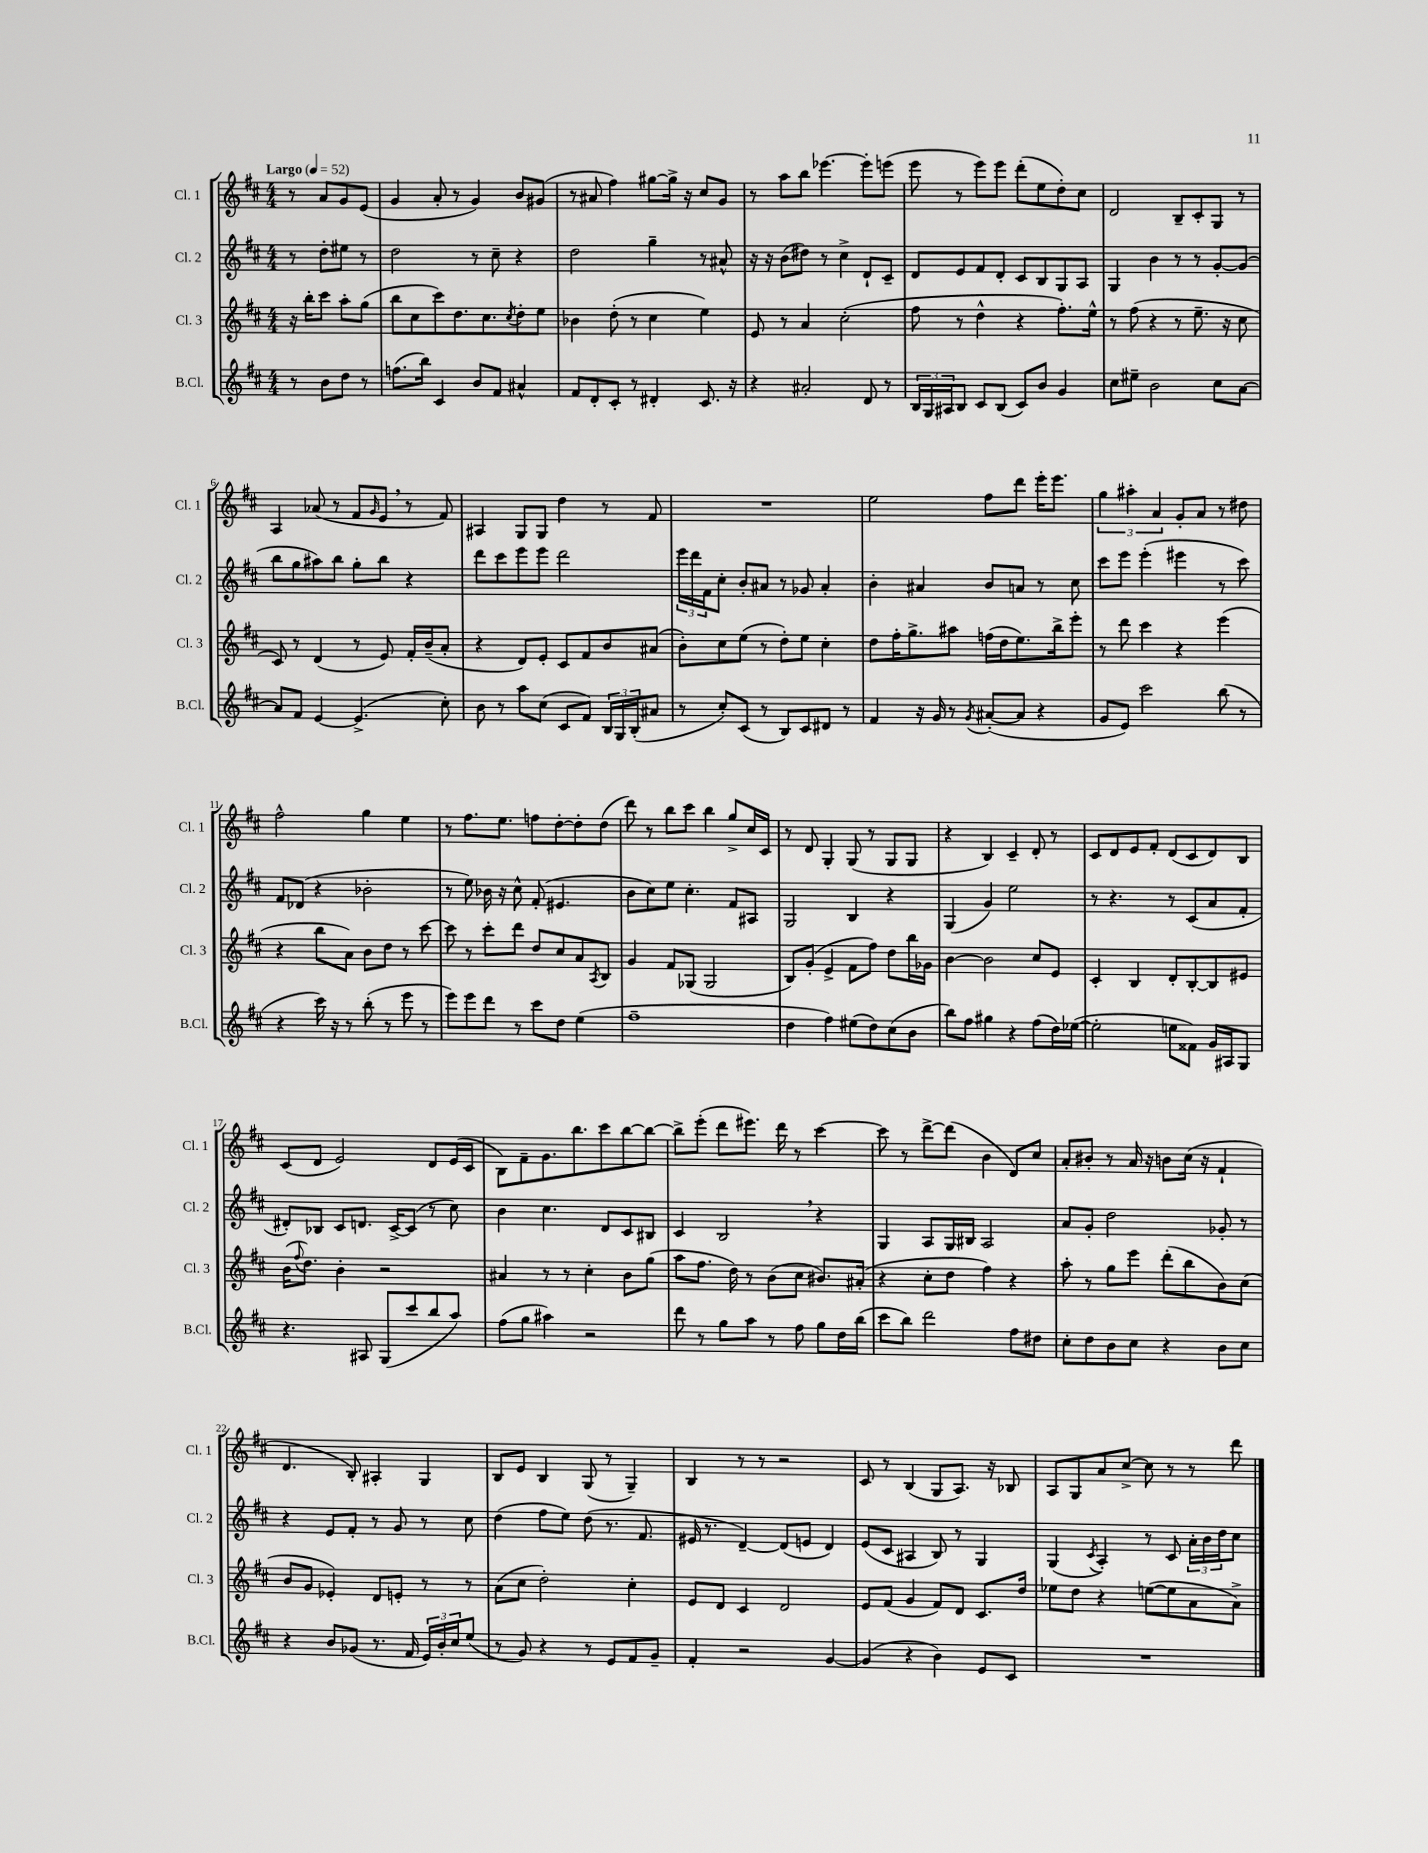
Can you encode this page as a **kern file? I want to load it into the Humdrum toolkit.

**kern	**kern	**kern	**kern
*part4	*part3	*part2	*part1
*staff4	*staff3	*staff2	*staff1
*I"B.Cl.	*I"Cl. 3	*I"Cl. 2	*I"Cl. 1
*I'B.Cl.	*I'Cl. 3	*I'Cl. 2	*I'Cl. 1
*clefG2	*clefG2	*clefG2	*clefG2
*k[f#c#]	*k[f#c#]	*k[f#c#]	*k[f#c#]
*M4/4	*M4/4	*M4/4	*M4/4
*MM52	*MM52	*MM52	*MM52
=	=	=	=
!	!	!	!LO:TX:a:B:t=Largo
8r	16r	8r	8r
.	16bb'\KL	.	.
8b\L	8ccc#\J	8dd'\L	8a/L
8dd\J	8aa'\L	8ee#X\J	8g/
8r	(8gg\J	8r	(8e/J
=1	=1	=1	=1
(8.ffn\L	8bb\L	2dd\	4g/
.	8cc#\	.	.
16bb\Jk)	.	.	.
4c#/	8ccc#\)	.	8a'/
.	8.dd\	.	8r
8b/L	.	8r	4g/)
.	8.cc#\	.	.
8f#/J	.	8cc#~\	.
.	8qcc#/	.	.
4a#X^^/	8dd'\	4r	8b/L
.	8ee\J	.	(8g#X/J
=2	=2	=2	=2
8f#/L	4b-X\	2dd\	8r
8d'/	.	.	8a#X/
8c#'/J	(8dd'\	.	4ff#\)
8r	8r	.	.
4d#X'/	4cc#\	4gg~\	[8gg#X\L
.	.	.	16gg#^\Jk]
.	.	.	16r
8.c#/	4ee\)	8r	8cc#/L
.	.	8a#X^^/	8g/J
16r	.	.	.
=3	=3	=3	=3
4r	8e/	16r	8r
.	.	16r	.
.	8r	(8b\L	8aa\L
2a#X'/	4a/	8dd#X\J)	8bb\J
.	.	8r	[4.eee-X\
.	(2cc#'\	4cc#^\	.
8d/	.	8d`/L	8eee-'\L]
8r	.	8c#~/J	(8eeen\J
=4	=4	=4	=4
24B/LL	8ff#\	8d/L	8eee\
24G/	.	.	.
24A#X/J	.	.	.
8B/J	8r	8e/	8r
8c#/L	4dd^^\	8f#/	8eee\L)
(8B/J	.	8d'/J	8eee\J
8c#/L)	4r	8c#/L	(8ddd'\L
8b/J	.	8B/	8ee\
4g/	8.ff#'\L)	8G/	8dd'\)
.	.	8A/J	8cc#\J
.	16ee^^\Jk	.	.
=5	=5	=5	=5
8cc#\L	8r	4G/	2d/
8ee#X~\J	(8ff#\	.	.
2b\	4r	4b\	.
.	8r	8r	8B~/L
.	8.ee~\	8r	8c#'/
8cc#\L	.	[8g'/L	8G/J
.	16r	.	.
[8a\J	8cc#\	(8g/J]	8r
!!LO:LB:g=z
=6	=6	=6	=6
8a/L]	8c#/)	8bb\L	4A/
8f#/J	8r	8gg\	.
[4e/	(4d/	8aa#X\)	(8a-X/
.	.	8bb\J	8r
(4.e^/]	8r	8gg'\L	8f#/L
.	.	.	16qqg/
.	8e/)	8bb\J	8e,/J
.	16f#'/LL	4r	8r
.	(16b~/J	.	.
8cc#'\)	8a'/J	.	8f#/)
=7	=7	=7	=7
8b\	4r	8ddd\L	4A#X/
8r	.	8ccc#\	.
8aa\L	8d/L)	8eee\	8G/L
(8cc#\J	8e'/J	8eee\J	8G/J
8c#/L	8c#/L	2ddd\	4dd\
8f#/J)	8f#/	.	.
24B/LL	8b/	.	8r
24G/	.	.	.
(24B'/J	.	.	.
8a#X/J	(8a#X/J	.	8f#/
=8	=8	=8	=8
8r	8b'\L)	24eee\LL	1r
.	.	24ddd\	.
.	.	24f#\J	.
8cc#'/L)	8cc#\	8cc#'\J	.
(8c#/J	(8ee\J	8b'/L	.
8r	8r	8a#X/J	.
8B/L)	8dd'\L)	8r	.
8c#/	8ee\J	8g-X/	.
8d#X/J	4cc#'\	4a#'/	.
8r	.	.	.
=9	=9	=9	=9
4f#/	8dd\L	4b'\	2ee\
.	16ff#'\K	.	.
.	8.gg^\	.	.
16r	.	4a#X/	.
16g/	.	.	.
8r	8aa#X\J	.	.
8qg/	.	.	.
([8a#X'/L	(16ffn\LL	8b/L	8ff#\L
.	16dd\J	.	.
8a#/J]	8.ee\)	8an/J	8ddd\J
4r	.	8r	16eee'\KL
.	16bb^\k	.	8.eee\J
.	8eee'\J	8cc#\	.
=10	=10	=10	=10
8g/L	8r	8ccc#\L	6gg\
8e/J)	8ddd\	8eee\J	.
.	.	.	6aa#X'\
2ccc#\	4ccc#\	(4eee'\	.
.	.	.	6a/
.	4r	4eee#X\	8g'/L
.	.	.	8a/J
(8bb\	(4eee\	8r	8r
8r	.	8ccc#\)	8dd#X\
!!LO:LB:g=z
=11	=11	=11	=11
4r	4r	8f#/L	2ff#^^\
.	.	(8d-X/J	.
16ccc#\)	8bb\L	4r	.
16r	.	.	.
8r	8a\J)	.	.
(8bb'\	8b\L	2b-X'\	4gg\
8r	8dd\J	.	.
8eee\	8r	.	4ee\
8r	[8ccc#\	.	.
=12	=12	=12	=12
8eee\L)	8ccc#\]	8r	8r
8eee\	8r	8ee\)	8.ff#\L
8ddd\J	8ccc#'\L	16b-X\	.
.	.	16r	8.ee\J
8r	8ddd\J	8cc#^^\	.
8ccc#\L	8dd/L	(8f#'/	8ffn\L
8dd\J	8cc#/	4.e#X/	[8dd'\
(4ee\	8a/	.	8dd'\]
.	8qA/	.	.
.	8B/J	.	(8dd\J
=13	=13	=13	=13
1ff#~	4g/	8b\L	8ddd\)
.	.	8cc#\)	8r
.	8f#/L	8ee\J	8bb\L
.	(8G-X/J	4.cc#'\	8ccc#\J
.	2G-/	.	4bb\
.	.	8f#/L	8gg^/L
.	.	8A#X/J	16cc#/L
.	.	.	16c#/JJ
=14	=14	=14	=14
4dd\	8B/L)	2G/	8r
.	(8g'/J	.	8d/
4ff#\)	4e^/	.	4G'/
(8ee#X\L	8f#\L	4B/	(8G/
8dd\)	8ff#\J)	.	8r
(8cc#\	8dd\L	4r	8G/L
8b\J	16bb\L	.	8G/J
.	16g-X\JJ	.	.
=15	=15	=15	=15
8bb\L)	[4b\	(4G/	4r
8ff#\J	.	.	.
4gg#X\	2b\]	4g/)	4B/)
4r	.	2ee\	4c#~/
(8ff#\L	8cc#/L	.	8d'/
16dd\L)	8e/J	.	8r
([16ee-X\JJ	.	.	.
=16	=16	=16	=16
2ee-'\]	4c#'/	8r	8c#/L
.	.	4.r	8d/
.	4B/	.	8e/
.	.	.	8f#'/J
8een\L	8d'/L	8r	(8d/L
8f##X\J)	[8B'/	(8c#/L	8c#/
16g/LL	8B/]	8a/	8d/)
16A#X/J	.	.	.
8G/J	8e#X/J	8f#'/J	8B/J
!!LO:LB:g=z
=17	=17	=17	=17
4.r	(16b\KL	8d#X'/L)	(8c#/L
.	8qqff#/	.	.
.	8.dd\J)	.	.
.	.	8B-X/J	8d/J
.	4b'\	8c#/L	2e/)
8A#X/	.	8.dn/J	.
(8G/L	2r	.	.
.	.	[16c#^/KL	.
8ccc#/	.	(8c#/J]	.
8bb/	.	8r	8d/L
8aa/J)	.	8cc#\)	(16e/L
.	.	.	16c#/JJ
=18	=18	=18	=18
(8ff#\L	4a#X/	4b\	8B\L)
8gg\J	.	.	8f#~\
4aa#X\)	8r	4.cc#\	8.g\
.	8r	.	.
.	.	.	8.bb\
2r	4cc#'\	.	.
.	.	8d/L	8ccc#\
.	8b\L	8c#/	[8bb\
.	(8gg\J	8B#X/J	8bb\J_
=19	=19	=19	=19
8ddd\	8aa\L	4c#/	8bb^\L]
8r	8.ff#\J	.	(8eee'\J
8gg\L	.	2B,/	8ddd\L
.	16dd\)	.	.
8aa\J	8r	.	8.eee#X\J)
8r	(8b\L	.	.
.	.	.	16ddd\
8ff#\	8cc#\J	.	8r
8gg\L	8.b#X/L)	4r	[4ccc#\
16dd\L	.	.	.
(16bb\JJ	(16a#X'/Jk	.	.
=20	=20	=20	=20
8ccc#\L	4r	4G/	8ccc#\]
8bb\J)	.	.	8r
2ddd\	8cc#'\L	8A/L	[8ddd^\L
.	8dd\J	16G/L	(8ddd\J]
.	.	16B#X/JJ	.
.	4ff#\)	2A/	4b\
8ff#\L	4r	.	8d/L)
8dd#X\J	.	.	8cc#/J
=21	=21	=21	=21
8cc#'\L	8aa'\	8a/L	8a'/L
8dd\	8r	8g'/J	8b#X'/J
8b\	8gg\L	2dd\	8r
8cc#\J	8eee\J	.	16a/
.	.	.	16r
4r	(8ddd'\L	.	8bn\L
.	8bb\	.	(16cc#\Jk
.	.	.	16r
8b\L	8b\)	8g-X'/	4f#`/
8cc#\J	(8cc#\J	8r	.
!!LO:LB:g=z
=22	=22	=22	=22
4r	8b/L	4r	4.d/
.	8g/J	.	.
8b/L	4e-X'/)	8e/L	.
(8g-X/J	.	8f#'/J	8B'/)
8.r	8d/L	8r	4A#X'/
.	8en'/J	8g/	.
16f#/	.	.	.
24e/LL)	8r	8r	4G/
24b'/	.	.	.
24cc#/J	.	.	.
(8ee/J	8r	8cc#\	.
=23	=23	=23	=23
8r	(8a\L	(4dd\	8B/L
8g/)	8cc#\J	.	8e/J
4r	2dd'\)	8ff#\L	4B/
.	.	8ee\J)	.
8r	.	(8dd\	(8G/
8e/L	.	8.r	8r
8f#/	4cc#'\	.	4G~/)
.	.	8.f#/	.
8g~/J	.	.	.
=24	=24	=24	=24
4f#'/	8e/L	16e#X/	4B/
.	.	8.r	.
.	8d/J	.	.
2r	4c#/	[4d~/)	8r
.	.	.	8r
.	2d/	(8d/L]	2r
.	.	8en/J	.
[4g/	.	4d/)	.
=25	=25	=25	=25
(4g/]	8e/L	(8e/L	8c#/
.	(8f#/J	8c#/J	8r
4r	4g/	4A#X/	(4B/
4b\)	8f#/L)	8B/)	8G/L
.	8d/J	8r	8.A/J)
8e/L	8.c#/L	4G/	.
.	.	.	16r
8c#/J	.	.	8B-X/
.	16dd/Jk	.	.
=26	=26	=26	=26
1r	8ee-X\L	(4G/	8A/L
.	8dd\J	.	8G/
.	.	8qc#/	.
.	4r	4A'/)	8a/
.	.	.	[8cc#^/J
.	([8een\L	8r	8cc#\]
.	8ee\]	8c#/	8r
.	8a\	24a'\LL	8r
.	.	24b\	.
.	.	24dd\J	.
.	8a^\J)	8cc#\J	8ddd\
==	==	==	==
*-	*-	*-	*-
